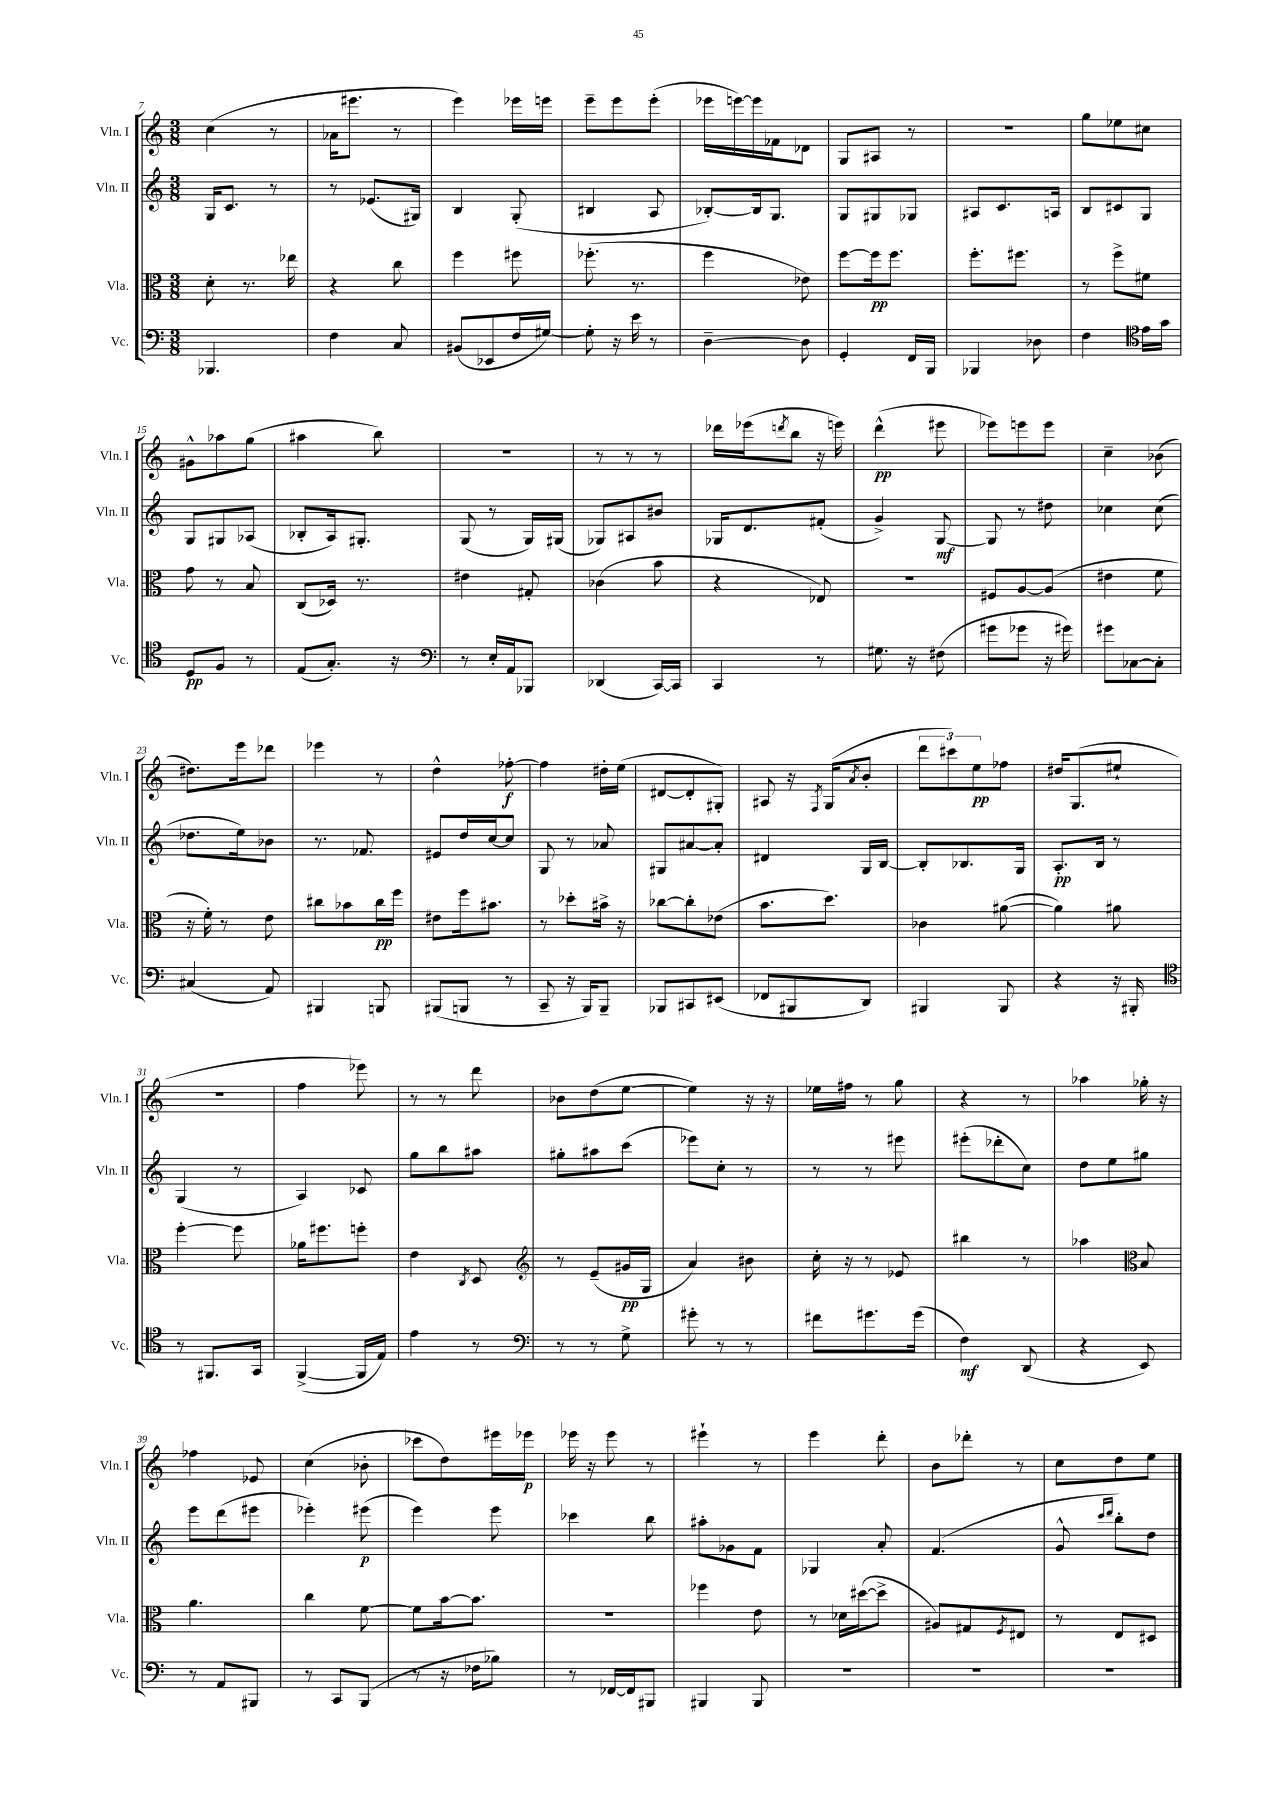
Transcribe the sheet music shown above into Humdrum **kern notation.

**kern	**kern	**kern	**kern
*staff4	*staff3	*staff2	*staff1
*clefF4	*clefC3	*clefG2	*clefG2
*k[]	*k[]	*k[]	*k[]
*M3/8	*M3/8	*M3/8	*M3/8
4.BBB-	8d'	16G	(4cc
.	.	8.c	.
.	8.r	.	.
.	.	8r	8r
.	16ee-	.	.
=	=	=	=
4F	4r	8r	16a-
.	.	.	8.eee#
.	.	(8.e-	.
8C	8cc	.	8r
.	.	16G#)	.
=	=	=	=
(8BB#	4ff	4B	4eee)
8EE-	.	.	.
16F	8ff#	(8G'	16eee-
[16G#)	.	.	16eee
=	=	=	=
8G#']	(8.ff-'	4B#	8eee~
16r	.	.	8eee
16e	8.r	.	.
8r	.	8A	(8eee'
=	=	=	=
[4D~	4ff	[8B-')	16eee-
.	.	.	[16eee)
.	.	16B-]	16eee]
.	.	8.G	16f-
8D]	8e-)	.	8d-
=	=	=	=
4GG'	[8ff	8G	8G
.	16ff]	8G#	8A#
.	8.ff	.	.
16FF	.	8G-	8r
16BBB	.	.	.
=	=	=	=
4BBB-	8.ff'	8A#	4.r
.	.	8.c	.
.	8.ff#	.	.
8D-	.	.	.
.	.	16A	.
=	=	=	=
4F	8r	8B	8gg
.	8ff^	8c#	8ee-
*clefC4	*	*	*
16e	8f#	8G	8cc#
16g	.	.	.
=	=	=	=
8D	8g	8G	8g#^^
8F	8r	8G#	8aa-
8r	8B	(8A-	(8gg
=	=	=	=
(8E	(8C	8B-'	4aa#
8.G')	16D-)	16A)	.
.	8.r	8.G#'	.
.	.	.	8bb)
16r	.	.	.
=	=	=	=
*clefF4	*	*	*
8r	4e#	(8G	4.r
16E'	.	8r	.
16AA	.	.	.
8BBB-	8G#'	16G)	.
.	.	(16G#	.
=	=	=	=
(4DD-	(4c-	8G-)	8r
.	.	8A#	8r
[16CC)	8b	8b#	8r
16CC]	.	.	.
=	=	=	=
4CC	4r	16G-	16ddd-
.	.	8.d	(16eee-
.	.	.	8qddd
.	.	.	8bb
8r	8E-)	(8f#'	16r
.	.	.	16eee)
=	=	=	=
8.G#	4.r	4g^)	(4ddd^^
16r	.	.	.
(8F#	.	[8G	8eee#
=	=	=	=
8g#	8F#	8G]	8eee-)
8g-	[8A	8r	8eee
16r	(8A]	8dd#	8eee
16g#)	.	.	.
=	=	=	=
8g#	4e#	4cc-	4cc~
[8C-	.	.	.
8C-']	8f	(8cc-	(8b-
=	=	=	=
(4C#	16r	8.dd-	8.dd#)
.	16f')	.	.
.	8r	.	.
.	.	16ee)	16eee
8AA)	8e	8b-	8ddd-
=	=	=	=
4BBB#	8cc#	8.r	4eee-
.	8b-	.	.
.	.	8.f-	.
8BBB	16cc#	.	8r
.	16ff	.	.
=	=	=	=
(8BBB#	8e#	8e#	4dd^^
8BBB	16ff	16dd	.
.	8.b#	[16cc	.
8r	.	8cc]	[8ff-'
=	=	=	=
8CC~	8r	8G	4ff-]
16r	8dd-'	8r	.
16BBB)	.	.	.
8BBB~	16b#^	8a-	16dd#'
.	16r	.	(16ee
=	=	=	=
8BBB-	[8cc-	8G#	[8d#
8CC#	8cc-']	[8a#	8d#']
(8EE#	(8e-	8a#']	8G#')
=	=	=	=
8FF-	8.b	4d#	8A#
8BBB#	.	.	16r
.	.	.	8qF
.	8.dd)	.	(16G
.	.	.	8qa
8DD)	.	16G	8b'
.	.	[16B	.
=	=	=	=
4BBB#	4c-	8B']	12ddd
.	.	.	12ccc#)
.	.	8.B-	.
.	.	.	12ee
8BBB#	([8a#	.	8ff-
.	.	16G	.
=	=	=	=
4r	4a#])	8.A'	16dd#
.	.	.	(8.G
.	.	16B	.
16r	8a#	8r	8ee#`
16BBB#'	.	.	.
=	=	=	=
*clefC4	*	*	*
8r	[4ff'	(4G	4.r
8.FF#	.	.	.
.	8ff]	8r	.
16GG	.	.	.
=	=	=	=
([4FF^	16a-	4A)	4ff
.	8.ff#	.	.
16FF]	8ff'	8c-	8eee-)
16E)	.	.	.
=	=	=	=
4e	4e	8gg	8r
.	.	8bb	8r
.	8qC	.	.
8r	8D	8aa#	8ddd
=	=	=	=
*clefF4	*clefG2	*	*
8r	8r	8gg#'	8b-
8r	(8e~	8aa#	(8dd
8G^	16g#	(8ccc	[8ee
.	16G	.	.
=	=	=	=
8g#'	4a)	8eee-)	4ee])
8r	.	8cc'	.
8r	8b#	8r	16r
.	.	.	16r
=	=	=	=
8f#	16cc'	8r	16ee-
.	16r	.	16ff#
8.g#	8r	8r	8r
.	8e-	8eee#	8gg
(16g#	.	.	.
=	=	=	=
4F)	4bb#	(8eee#'	4r
.	.	8ddd-'	.
(8DD	8r	8cc)	8r
=	=	=	=
4r	4aa-	8dd	4aa-
.	.	8ee	.
*	*clefC3	*	*
8EE)	8B	8gg#	16gg-'
.	.	.	16r
=	=	=	=
8r	4.a	8eee	4ff-
8AA	.	(8ddd	.
8BBB#	.	8eee#	8e-
=	=	=	=
8r	4cc	4eee-')	(4cc
8CC	.	.	.
(8BBB	[8f	(8eee#	8b-'
=	=	=	=
8r	8f]	4eee)	8ccc-
16r	[16b	.	8dd)
16F-	8.b]	.	.
8B-)	.	8eee	16eee#
.	.	.	16eee-
=	=	=	=
8r	4.r	4ccc-	16eee-
.	.	.	16r
[16FF-	.	.	8eee-
16FF-]	.	.	.
8BBB#	.	8bb	8r
=	=	=	=
4BBB#	4ff-	8aa#'	4eee#`
.	.	8g-	.
8BBB#	8e	8f	8r
=	=	=	=
4.r	8r	4G-	4eee
.	16d-	.	.
.	([16dd#	.	.
.	8dd#^]	8a'	8ddd'
=	=	=	=
4.r	8A#)	(4.f	8b
.	8G#	.	8ddd-'
.	8qF	.	.
.	8E#	.	8r
=	=	=	=
4.r	8r	8g^^	8cc
.	.	16qqccc	.
.	.	16qqddd	.
.	8E	8bb')	8dd
.	8D#	8dd	8ee
==	==	==	==
*-	*-	*-	*-
